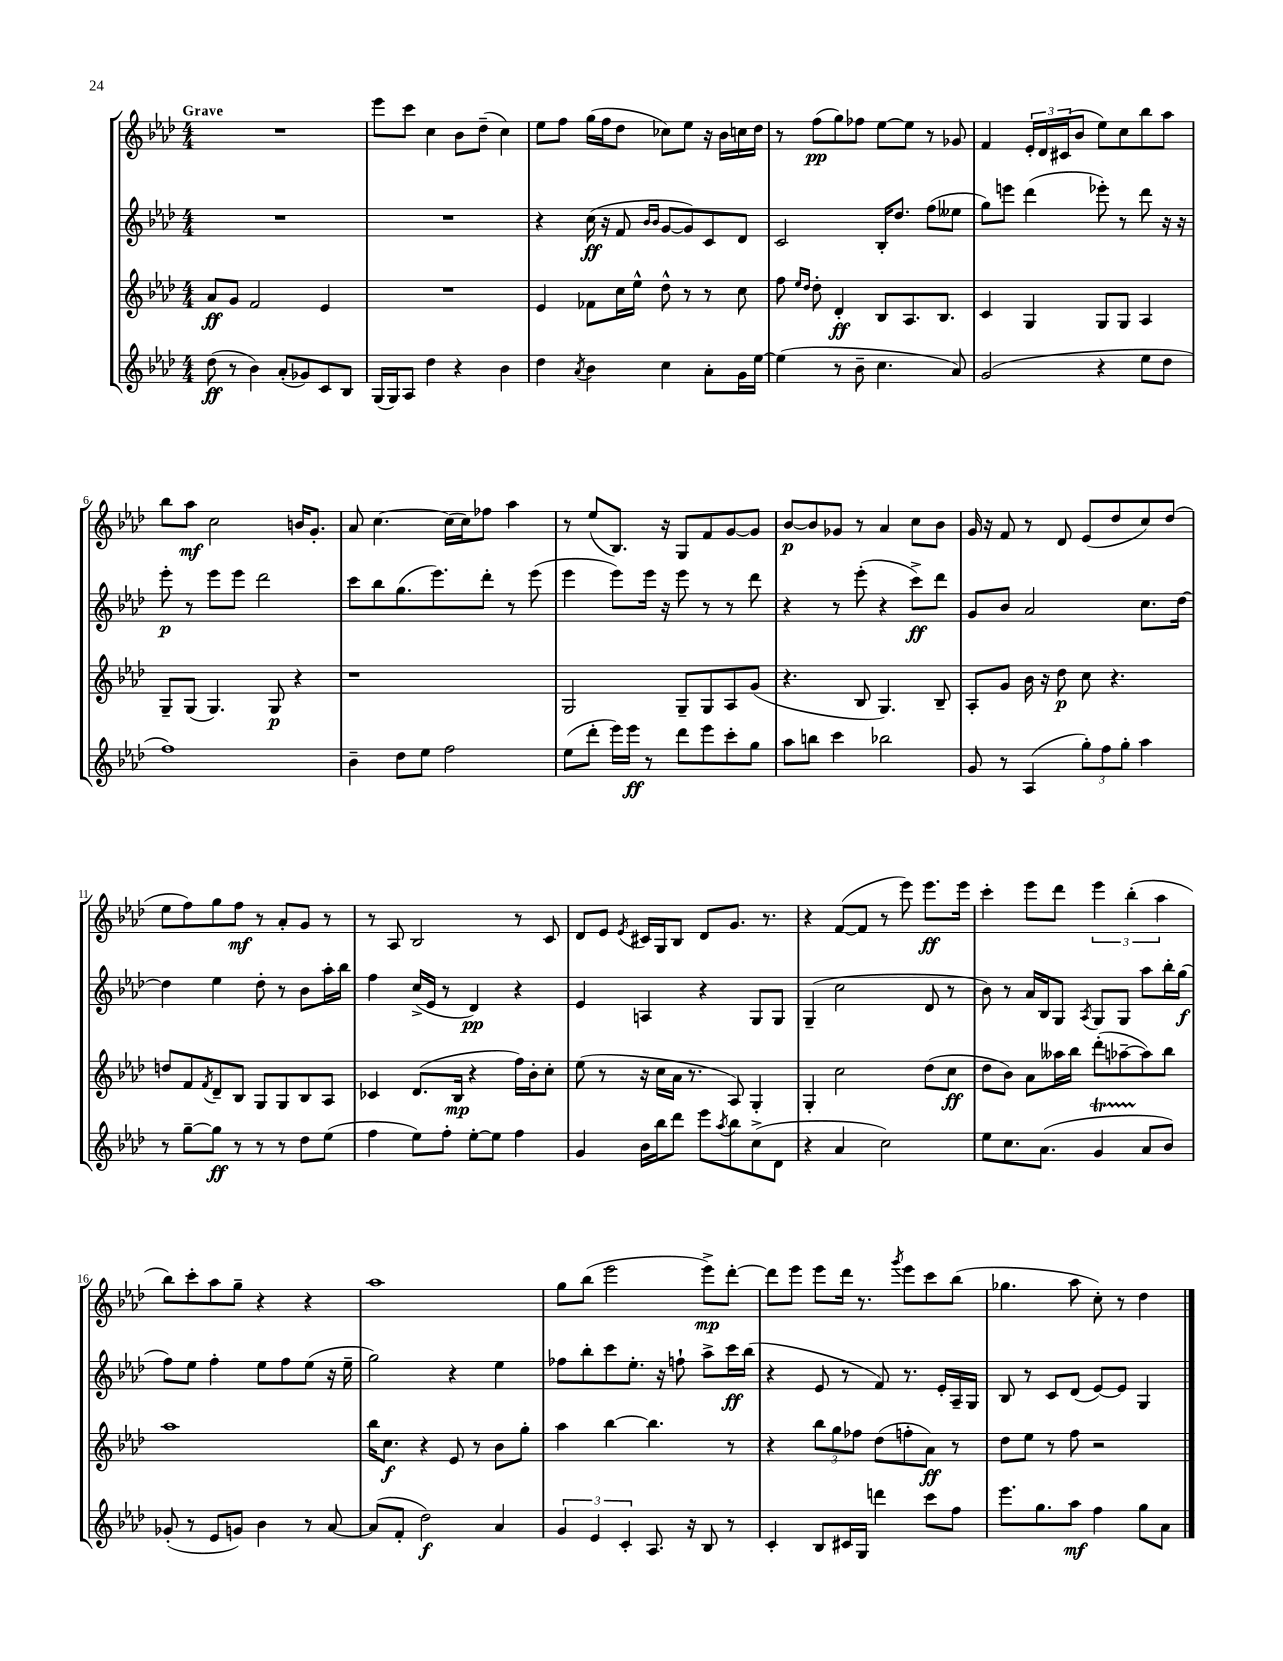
<<
\new StaffGroup <<
\new Staff = "s0" {
    \clef treble \key aes \major \numericTimeSignature \time 4/4 \tempo "Grave"
    R1 |
    ees'''8 c'''8 c''4 bes'8 des''8--( c''4) |
    ees''8 f''8 g''16( f''16 des''8 ces''8) ees''8 r16 bes'16 c''16 des''16 |
    r8 f''8\pp( g''8) fes''8 ees''8~ ees''8 r8 ges'8 |
    f'4 \tuplet 3/2 { ees'16-. des'16 cis'16( } bes'8 ees''8) c''8 bes''8 aes''8 |
    bes''8 aes''8\mf c''2 b'16 g'8.-. |
    aes'8 c''4.~ c''16( c''16) fes''8 aes''4 |
    r8 ees''8( bes8.) r16 g8 f'8 g'8~ g'8 |
    bes'8~\p bes'8 ges'8 r8 aes'4 c''8 bes'8 |
    g'16 r16 f'8 r8 des'8 ees'8( des''8 c''8) des''8( |
    ees''8 f''8) g''8 f''8\mf r8 aes'8-. g'8 r8 |
    r8 aes8 bes2 r8 c'8 |
    des'8 ees'8 \acciaccatura { ees'8 } cis'16 g16 bes8 des'8 g'8. r8. |
    r4 f'8~( f'8 r8 ees'''8) ees'''8.\ff ees'''16 |
    c'''4-. ees'''8 des'''8 \tuplet 3/2 { ees'''4 bes''4-.( aes''4 } |
    bes''8) c'''8-. aes''8 g''8-- r4 r4 |
    aes''1 |
    g''8 bes''8( ees'''2 ees'''8->\mp) des'''8~-. |
    des'''8 ees'''8 ees'''8 des'''16 r8. \acciaccatura { g'''8 } ees'''8 c'''8 bes''8( |
    ges''4. aes''8 c''8-.) r8 des''4 \bar "|." |
}
\new Staff = "s1" {
    \clef treble \key aes \major \numericTimeSignature \time 4/4
    R1 |
    R1 |
    r4 c''16\ff( r16 f'8 \grace { bes'16 bes'16 } g'8~ g'8) c'8 des'8 |
    c'2 bes16-. des''8. f''8( eeses''8 |
    g''8) e'''8 des'''4( ees'''8-.) r8 des'''8 r16 r16 |
    ees'''8-.\p r8 ees'''8 ees'''8 des'''2 |
    c'''8 bes''8 g''8.( ees'''8.) des'''8-. r8 ees'''8( |
    ees'''4 ees'''8) ees'''16 r16 ees'''8 r8 r8 des'''8 |
    r4 r8 ees'''8-.( r4 c'''8->\ff) des'''8 |
    g'8 bes'8 aes'2 c''8. des''16~ |
    des''4 ees''4 des''8-. r8 bes'8 aes''16-. bes''16 |
    f''4 c''16->( ees'16 r8 des'4\pp) r4 |
    ees'4 a4 r4 g8 g8 |
    g4--( c''2 des'8 r8 |
    bes'8) r8 aes'16 bes16 g8 \acciaccatura { aes8 } g8 g8 aes''8 bes''16-. g''16\f( |
    f''8) ees''8 f''4-. ees''8 f''8 ees''8( r16 ees''16-- |
    g''2) r4 ees''4 |
    fes''8 bes''8-. c'''8 ees''8.-. r16 f''8-! aes''8-> c'''16\ff bes''16( |
    r4 ees'8 r8 f'8) r8. ees'16-. aes16-- g16 |
    bes8 r8 c'8 des'8( ees'8~) ees'8 g4 \bar "|." |
}
\new Staff = "s2" {
    \clef treble \key aes \major \numericTimeSignature \time 4/4
    aes'8\ff g'8 f'2 ees'4 |
    R1 |
    ees'4 fes'8 c''16 ees''16-^ des''8-^ r8 r8 c''8 |
    f''8 \grace { ees''16 des''16 } des''8-. des'4-.\ff bes8 aes8. bes8. |
    c'4 g4 g8 g8 aes4 |
    g8-- g8( g4.) g8\p r4 |
    r1 |
    g2 g8-- g8 aes8 g'8( |
    r4. bes8 g4.) bes8-- |
    aes8-. g'8 bes'16 r16 des''8\p c''8 r4. |
    d''8 f'8 \acciaccatura { f'8 } des'8-- bes8 g8 g8 bes8 aes8 |
    ces'4 des'8.( bes16\mp r4 f''16) bes'16-. c''8-. |
    ees''8( r8 r16 c''16 aes'16 r8. aes8) g4-. |
    g4-. c''2 des''8( c''8\ff |
    des''8 bes'8) aes'8 aeses''16 bes''16 des'''8-.( aes''8~-- aes''8) bes''8 |
    aes''1 |
    bes''16 c''8.\f r4 ees'8 r8 bes'8 g''8-. |
    aes''4 bes''4~ bes''4. r8 |
    r4 \tuplet 3/2 { bes''8 g''8 fes''8 } des''8( f''8-. aes'8\ff) r8 |
    des''8 ees''8 r8 f''8 r2 \bar "|." |
}
\new Staff = "s3" {
    \clef treble \key aes \major \numericTimeSignature \time 4/4
    des''8\ff( r8 bes'4) aes'8-.( ges'8) c'8 bes8 |
    g16( g16) aes8 des''4 r4 bes'4 |
    des''4 \acciaccatura { aes'8 } bes'4 c''4 aes'8-. g'16 ees''16~ |
    ees''4( r8 bes'8-- c''4. aes'8) |
    g'2( r4 ees''8 des''8 |
    f''1) |
    bes'4-- des''8 ees''8 f''2 |
    ees''8( des'''8-. ees'''16) ees'''16\ff r8 des'''8 ees'''8 c'''8-. g''8 |
    aes''8 b''8 c'''4 bes''2 |
    g'8 r8 aes4( \tuplet 3/2 { g''8-.) f''8 g''8-. } aes''4 |
    r8 g''8~-- g''8\ff r8 r8 r8 des''8 ees''8( |
    f''4 ees''8) f''8-. ees''8~-. ees''8 f''4 |
    g'4 bes'16 bes''16 des'''8 ees'''8 \acciaccatura { aes''8 } bes''8 c''8->( des'8 |
    r4 aes'4 c''2) |
    ees''8 c''8. aes'8.( g'4\startTrillSpan aes'8\stopTrillSpan bes'8) |
    ges'8-.( r8 ees'8 g'8) bes'4 r8 aes'8~ |
    aes'8( f'8-. des''2\f) aes'4 |
    \tuplet 3/2 { g'4 ees'4 c'4-. } aes8. r16 bes8 r8 |
    c'4-. bes8 cis'16 g16 d'''4 c'''8 f''8 |
    ees'''8. g''8. aes''8\mf f''4 g''8 aes'8 \bar "|." |
}
>>
>>
